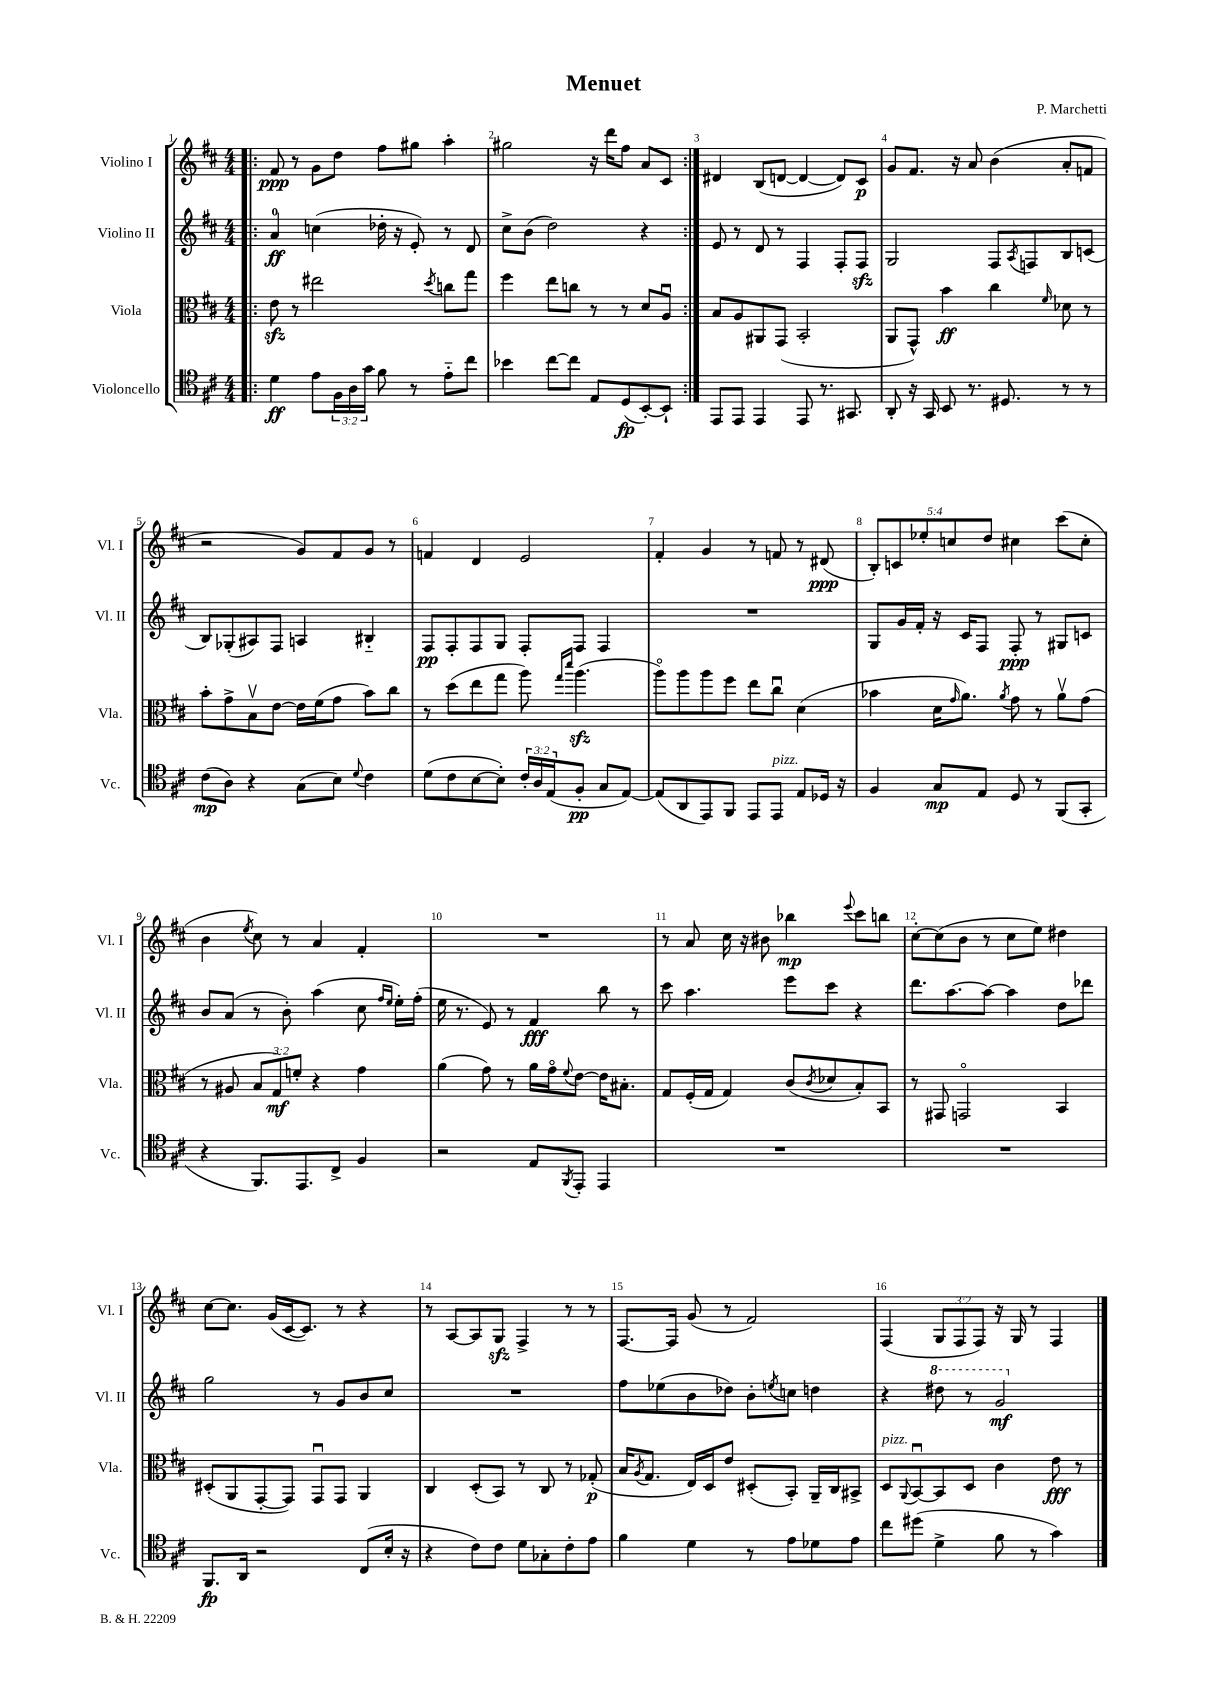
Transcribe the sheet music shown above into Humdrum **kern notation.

**kern	**kern	**kern	**kern
*staff4	*staff3	*staff2	*staff1
*clefC4	*clefC3	*clefG2	*clefG2
*k[f#c#]	*k[f#c#]	*k[f#c#]	*k[f#c#]
*M4/4	*M4/4	*M4/4	*M4/4
=!|:	=!|:	=!|:	=!|:
4d	8e	4a	8f#
.	8r	.	8r
8e	2ee#	(4cc	8g
24F#	.	.	8dd
24A	.	.	.
24g	.	.	.
8f#	.	16dd-'	8ff#
.	.	16r	.
8r	.	8e')	8gg#
.	8qdd	.	.
8e'~	8cc	8r	4aa'
8cc#	8gg	8d	.
=	=	=	=
4b-	4ff#	8cc#^	2gg#
.	.	(8b	.
[8cc#	8ee	2dd)	.
8cc#]	8cc	.	.
8E	8r	.	16r
.	.	.	16ddd
(8D	8r	.	8ff#
[8BB')	8d	4r	8a
8BB`]	8Au	.	8c#
=:|!	=:|!	=:|!	=:|!
8EE	8B	8e	4d#
8EE	8A	8r	.
4EE	8AA#	8d	(8B
.	(8GG	8r	[8d
8EE	2BB'	4F#	4d_
8.r	.	.	.
.	.	8F#'	8d])
8.GG#	.	.	.
.	.	8F#	8c#
=	=	=	=
8AA'	8AA	2G	8g
16r	8GG^^)	.	8.f#
16GG	.	.	.
8BB	4b	.	.
.	.	.	16r
8.r	.	.	8a
.	4cc#	8F#	(4b
8.D#	.	.	.
.	.	8qA	.
.	.	8F	.
.	16qqf#	.	.
8r	8d-	8B	8a'
8r	8r	(8c	8f
=	=	=	=
(8c#	8b'	8B)	2r
8A)	8g^	(8G-'	.
4r	8Bv	8A#)	.
.	[8e	8F#	.
(8G	16e]	4A	8g)
.	(16f#	.	.
8B)	8g	.	8f#
8qqd	.	.	.
4c#	8b)	4B#'~	8g
.	8cc#	.	8r
=	=	=	=
(8d	8r	8F#	4f
8c#	(8dd	8F#'	.
[8B	8ee	8F#	4d
8B'])	8gg	8G	.
24c#'	8aa)	8F#'	2e
24A	.	.	.
(24E	.	.	.
.	16qqgg	.	.
.	16qqddd	.	.
8F#'	(4.aa	8F#	.
8G	.	4F#	.
[8E)	.	.	.
=	=	=	=
(8E]	8aao)	1r	4f#'
8AA	8aa	.	.
8EE)	8aa	.	4g
8FF#	8ff#	.	.
8EE	8ee	.	8r
8EE	8cc#u	.	8f
8E	(4d	.	8r
16D-	.	.	(8d#
16r	.	.	.
=	=	=	=
4F#	4b-	8G	10B')
.	.	.	10c
.	.	16g	.
.	.	16f#'	.
.	.	.	10ee-'
8G	16d	16r	.
.	.	.	10cc
.	16qqg	.	.
.	8.a)	16c#	.
8E	.	8F#	.
.	.	.	10dd
.	8qa	.	.
8D	8g	8F#'	4cc#
8r	8r	8r	.
(8FF#	8av	8G#	(8ccc#
8GG'	(8g	8c	8cc#'
=	=	=	=
4r	8r	8b	4b
.	8A#	(8a	.
.	.	.	8qee
8.FF#)	12B	8r	8cc#)
.	12G)	.	.
.	.	8b')	8r
.	12f'	.	.
8.EE	.	.	.
.	4r	(4aa	4a
8C#^	.	.	.
4F#	4g	8cc#	4f#'
.	.	16qqff#	.
.	.	16qqee	.
.	.	16ee')	.
.	.	(16ff#'	.
=	=	=	=
2r	(4a	16ee	1r
.	.	8.r	.
.	8g)	8e)	.
.	8r	8r	.
8E	16a	4f#	.
.	16go	.	.
8qFF#	8qqf#	.	.
8EE'	[8e	.	.
4EE	16e]	8bb	.
.	8.B#'	.	.
.	.	8r	.
=	=	=	=
1r	8G	8ccc#	8r
.	(16F#'	4.aa	8a
.	16G	.	.
.	4G)	.	16cc#
.	.	.	16r
.	.	.	8b#
.	(8c#	8eee	4bb-
.	8qc#	.	.
.	8d-	8ccc#	.
.	.	.	8qqeee
.	8B')	4r	8ccc#
.	8BB	.	8bb
=	=	=	=
1r	8r	8.ddd	[8cc#'
.	8GG#	.	(8cc#]
.	.	[8.aa	.
.	2GGo	.	8b
.	.	8aa_	8r
.	.	4aa]	8cc#
.	.	.	8ee)
.	4BB	8dd	4dd#
.	.	8ddd-	.
=	=	=	=
8.FF#	(8D#'	2gg	[8cc#
.	8AA	.	8.cc#]
16AA	.	.	.
2r	[8GG'	.	.
.	.	.	(16g
.	8GG])	.	[16c#
.	.	.	8.c#])
.	8GGu	8r	.
.	8GG	8g	8r
(8C#	4AA	8b	4r
16B'	.	8cc#	.
16r	.	.	.
=	=	=	=
4r	4C#	1r	8r
.	.	.	[8A
8c#)	(8D'	.	8A]
8c#	8BB)	.	8G
8d	8r	.	4F#^
8G-'	8C#	.	.
8c#'	8r	.	8r
8e	(8G-'	.	8r
=	=	=	=
4f#	16B	8ff#	[8.F#
.	8qA	.	.
.	8.G	.	.
.	.	(8ee-	.
.	.	.	16F#]
4d	16E)	8b	(8g
.	16D	.	.
.	8e	8dd-)	8r
8r	(8D#'	8b'	2f#)
.	.	8qee	.
8e	8BB')	8cc	.
8d-	16AA~	4dd	.
.	16C#	.	.
8e	8BB#^	.	.
=	=	=	=
8cc#	8D	4r	(4F#
.	8qqAA	.	.
(8dd#	[8BBu	.	.
4d^	8BB]	8ddd#	12G
.	.	.	12F#
.	8D	8r	.
.	.	.	12F#)
8f#	4c#	2gg	16r
.	.	.	16G
8r	.	.	8r
4g)	8e	.	4F#
.	8r	.	.
==	==	==	==
*-	*-	*-	*-
